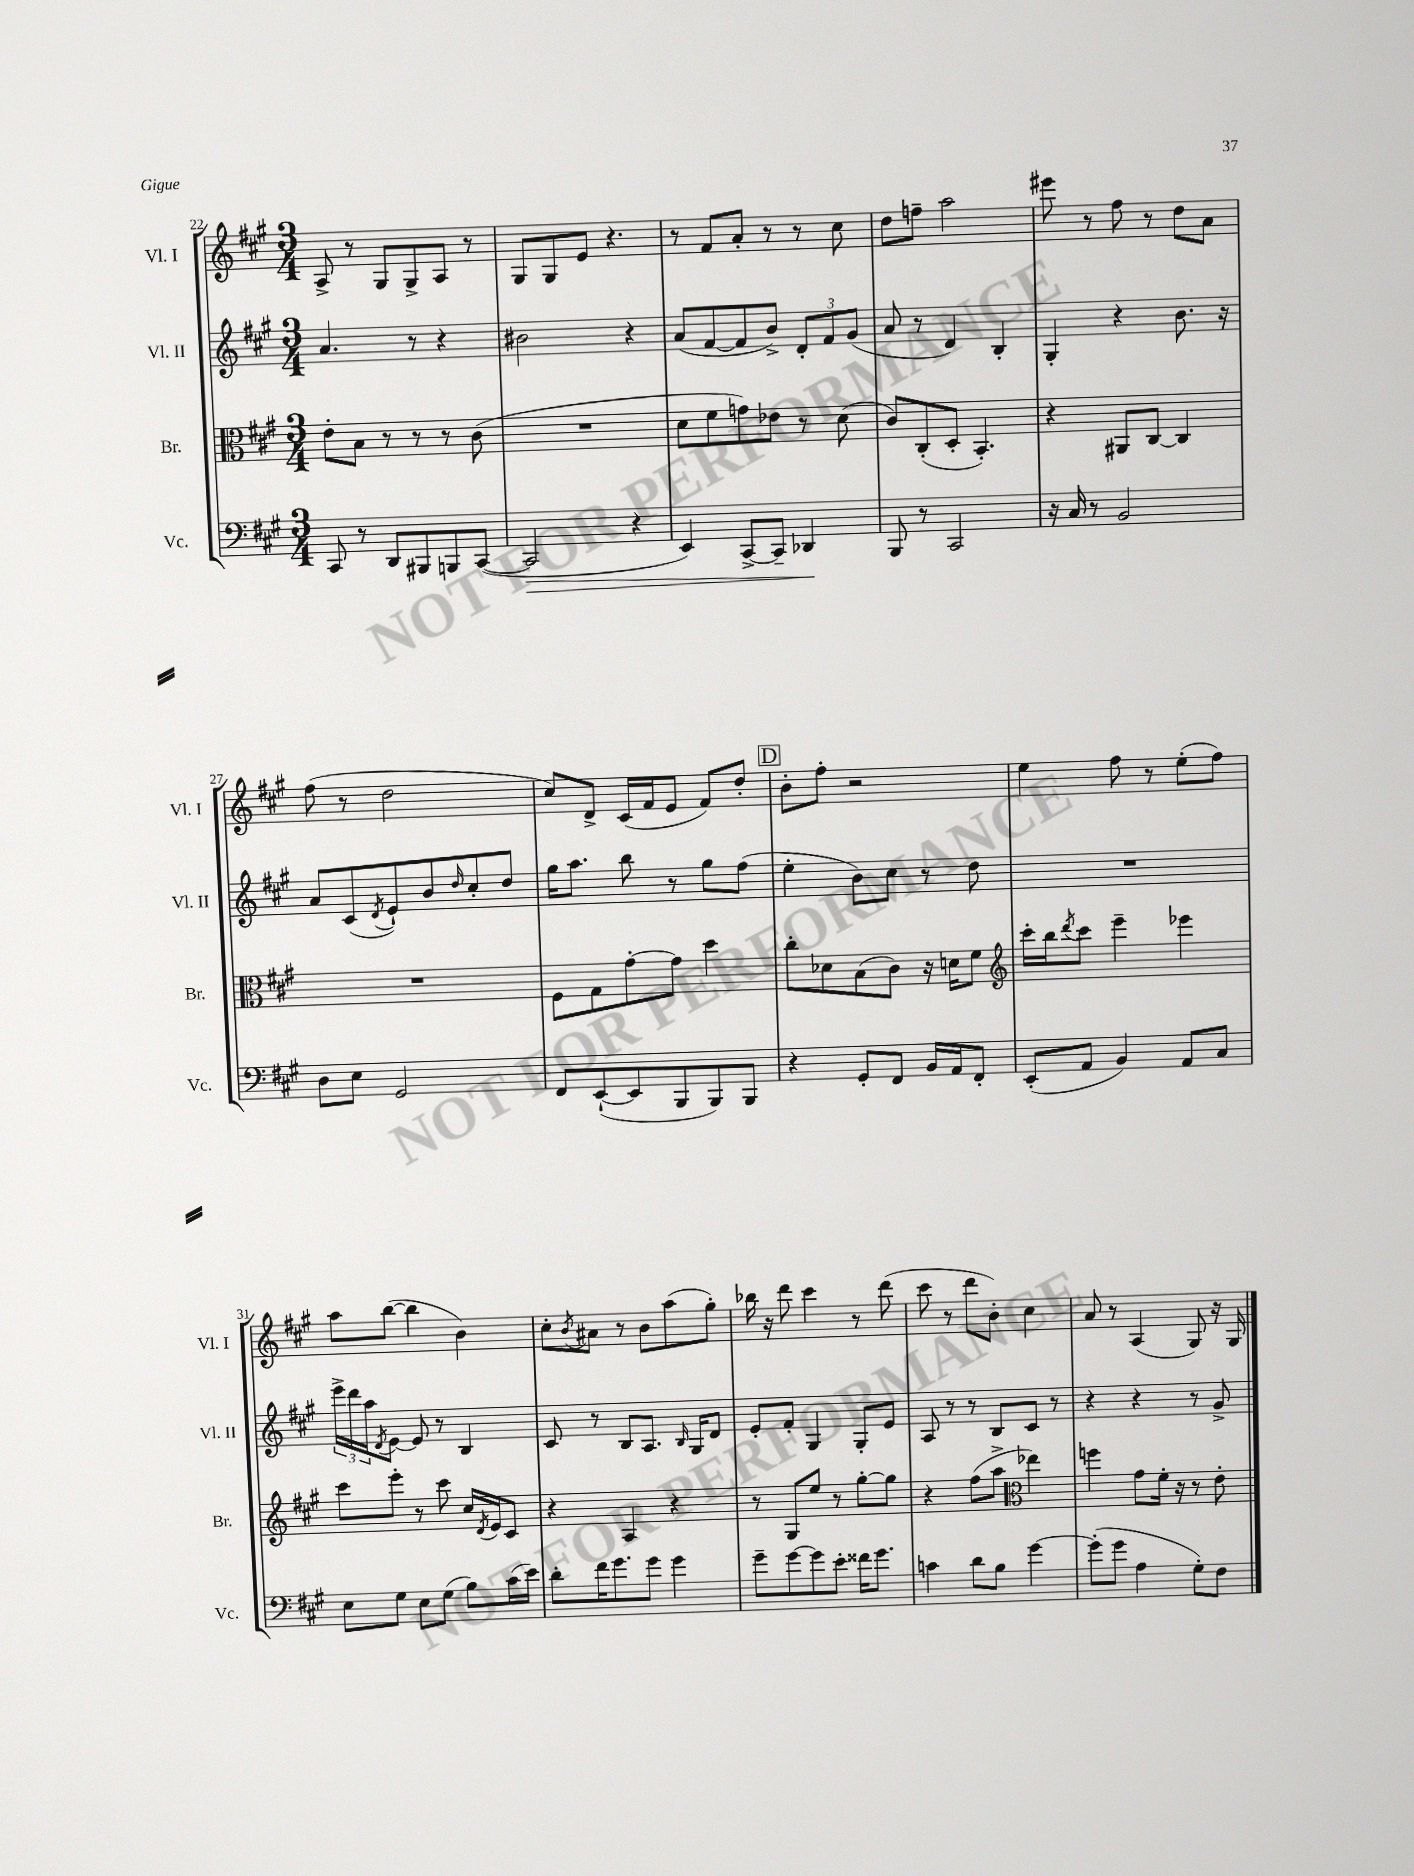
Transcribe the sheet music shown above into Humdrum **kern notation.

**kern	**kern	**kern	**kern
*staff4	*staff3	*staff2	*staff1
*clefF4	*clefC3	*clefG2	*clefG2
*k[f#c#g#]	*k[f#c#g#]	*k[f#c#g#]	*k[f#c#g#]
*M3/4	*M3/4	*M3/4	*M3/4
8CC#	8e'	4.a	8A^
8r	8B	.	8r
8DD	8r	.	8G#
8BBB#	8r	8r	8G#^
8BBB	8r	4r	8A
([8CC#	(8c#	.	8r
=	=	=	=
2CC#]	2.r	2b#	8G#
.	.	.	8G#
.	.	.	8e
.	.	.	4.r
4r	.	4r	.
=	=	=	=
4EE)	8d	(8a	8r
.	8f#	[8f#	8f#
[8CC#^	8g)	8f#]	8a'
8CC#~]	8e-	8b^)	8r
4DD-	8r	12d'	8r
.	.	12f#	.
.	(8d	.	8cc#
.	.	(12g#	.
=	=	=	=
8BBB	8c#)	8a	8dd
8r	(8C#'	8r	8ff~
2CC#	8D'	4d)	2aa
.	4.BB')	.	.
.	.	4B'	.
=	=	=	=
16r	4r	4G#'	8eee#
16C#	.	.	.
8r	.	.	8r
2BB	8AA#	4r	8ff#
.	[8C#	.	8r
.	4C#]	8.b	8dd
.	.	.	8a
.	.	16r	.
=	=	=	=
8D	2.r	8a	(8ff#
8E	.	(8c#	8r
.	.	8qd	.
2GG#	.	8e`)	2dd
.	.	8b	.
.	.	16qqdd	.
.	.	8cc#'	.
.	.	8dd	.
=	=	=	=
8FF#	8F#	16gg#	8cc#)
.	.	8.aa	.
([8EE`	8G#	.	8d^
8EE]	[8g#'	8bb	(16c#
.	.	.	16f#
8BBB	8g#]	8r	8e
8BBB)	4dd	8gg#	8f#)
8BBB	.	(8ff#	8dd'
=	=	=	=
4r	8cc#'	4ee'	8b'
.	8d-	.	8ff#'
8GG#'	(8B	8b)	2r
8FF#	8c#)	8cc#	.
16BB	16r	8r	.
16AA	16d	.	.
8FF#'	8f#	8dd	.
=	=	=	=
*	*clefG2	*	*
(8EE'	16ccc#'	2.r	4ee
.	16bb	.	.
.	8qddd	.	.
8AA	8ccc#	.	.
4BB)	4eee~	.	8ff#
.	.	.	8r
8AA	4eee-	.	(8ee'
8C#	.	.	8ff#)
=	=	=	=
8E	8ccc#	24eee^	8aa
.	.	24ddd	.
.	.	24aa	.
.	.	8qd	.
8G#	8eee'	[8e	([8bb
8E	8r	8e]	4bb]
(8G#	8ccc#	8r	.
8B)	16cc#	4B	4b)
.	8qd	.	.
.	16e	.	.
(16c#	8c#	.	.
16e)	.	.	.
=	=	=	=
8d'	4r	8c#	8cc#'
.	.	.	8qb
16f#	.	8r	8a#
8.g#	.	.	.
.	4A	8B	8r
8g#	.	8.A	8b
4g#	4r	.	(8aa
.	.	16qqB	.
.	.	16G#	.
.	.	8d	8gg#')
=	=	=	=
8g#~	8r	8e'	16bb-
.	.	.	16r
[8g#	8G#	8f#'	8ddd
8g#]	8ee	4G#	4ccc#
8e'	8r	.	.
16f##	[8gg#'	8G#'	8r
8.g#	.	.	.
.	8gg#]	8e	(8ddd
=	=	=	=
4c	4r	8A	8ccc#
.	.	8r	8r
8d	(8ff#	8r	8ddd
8B	8aa^	8B	8b')
*	*clefC3	*	*
[4g#	4ee-)	8c#	4cc#
.	.	8r	.
=	=	=	=
(8g#']	4ff	4r	8a
8g#	.	.	8r
4A	8g#	4r	(4A
.	16f#'	.	.
.	16r	.	.
8G#')	8r	8r	8G#)
8F#	8e'	8g#^	16r
.	.	.	16G#
==	==	==	==
*-	*-	*-	*-
